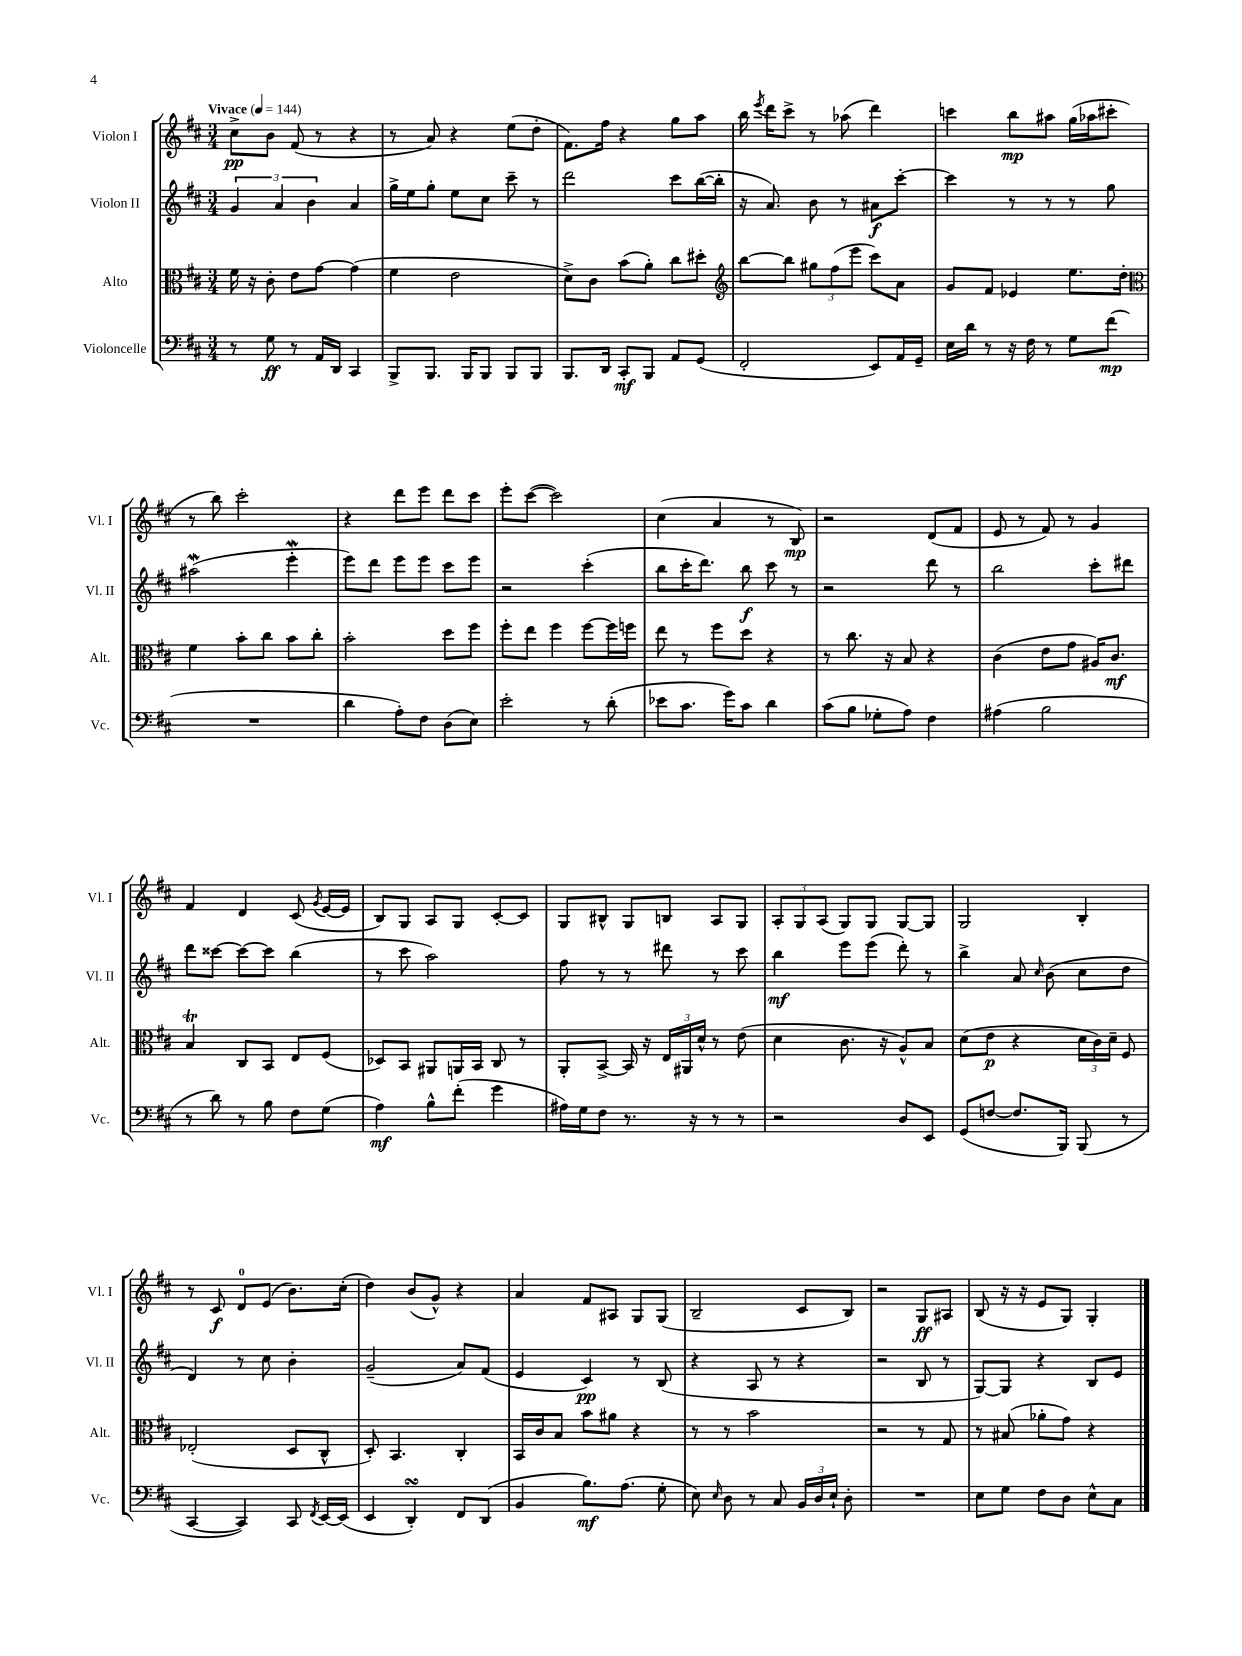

**kern	**kern	**kern	**kern
*staff4	*staff3	*staff2	*staff1
*clefF4	*clefC3	*clefG2	*clefG2
*k[f#c#]	*k[f#c#]	*k[f#c#]	*k[f#c#]
*M3/4	*M3/4	*M3/4	*M3/4
*MM144	*MM144	*MM144	*MM144
8r	16f#\	6g/	8cc#^\L
.	16r	.	.
8G\	8c#'\	.	8b\J
.	.	6a/	.
8r	8e\L	.	(8f#/
.	.	6b\	.
16AA/LL	[8g\J	.	8r
16DD/JJ	.	.	.
4CC#/	(4g\]	4a/	4r
=	=	=	=
8BBB^/L	4f#\	16gg^\LL	8r
.	.	16ee\J	.
8.BBB/J	.	8gg'\J	8a/)
.	2e\	8ee\L	4r
16BBB/LK	.	.	.
8BBB/J	.	8cc#\J	.
8BBB/L	.	8ccc#~\	(8ee\L
8BBB/J	.	8r	8dd'\J
=	=	=	=
8.BBB/L	8d^\L)	2ddd\	8.f#\L)
.	8c#\J	.	.
16DD/Jk	.	.	16ff#\Jk
8CC#'/L	(8b\L	.	4r
8BBB/J	8a'\J)	.	.
8AA/L	8cc#\L	8ccc#\L	8gg\L
(8GG/J	8dd#'\J	([16bb\L	8aa\J
.	.	16bb'\]JJ	.
=	=	=	=
*	*clefG2	*	*
2FF#'/	[8bb\L	16r	16bb\
.	.	.	8qeee/
.	.	8.a/)	16ddd\LK
.	8bb\]J	.	8ccc#^\J
.	12gg#\L	8b\	8r
.	(12ff#\	.	.
.	.	8r	(8aa-\
.	12eee\J	.	.
8EE/L)	8ccc#\L)	8a#\L	4ddd\)
16AA/L	8a\J	[8ccc#'\J	.
16GG~/JJ	.	.	.
=	=	=	=
16E\LL	8g/L	4ccc#\]	4ccc\
16d\JJ	.	.	.
8r	8f#/J	.	.
16r	4e-/	8r	8bb\L
16F#\	.	.	.
8r	.	8r	8aa#\J
8G\L	8.ee\L	8r	(16gg\LL
.	.	.	16aa-\J
(8f#\J	.	8gg\	8ccc#'\J
.	16dd'\Jk	.	.
=	=	=	=
*	*clefC3	*	*
2.r	4f#\	(2aa#\	8r
.	.	.	8bb\)
.	8b'\L	.	2ccc#'\
.	8cc#\J	.	.
.	8b\L	4eee'\	.
.	8cc#'\J	.	.
=	=	=	=
4d\	2b'\	8eee\L)	4r
.	.	8ddd\J	.
8A'\L)	.	8eee\L	8ddd\L
8F#\J	.	8eee\J	8eee\J
(8D\L	8dd\L	8ccc#\L	8ddd\L
8E\J)	8ff#\J	8eee\J	8ccc#\J
=	=	=	=
2e'\	8ff#'\L	2r	8eee'\L
.	8ee\J	.	([8ccc#\J
.	4ff#\	.	2ccc#\])
8r	[8ff#\L	(4ccc#'\	.
(8d'\	16ff#\]L	.	.
.	16ff\JJ	.	.
=	=	=	=
8e-\L	8ee\	8bb\L	(4cc#\
8.c#\J	8r	16ccc#'\K	.
.	.	8.ddd\J)	.
.	8ff#\L	.	4a/
16g\LK)	.	.	.
8c#\J	8dd\J	8bb\	.
4d\	4r	8ccc#\	8r
.	.	8r	8B/)
=	=	=	=
(8c#\L	8r	2r	2r
8B\J	8.cc#\	.	.
8G-'\L	.	.	.
.	16r	.	.
8A\J)	8B/	.	.
4F#\	4r	8ddd\	(8d/L
.	.	8r	8f#/J
=	=	=	=
(4A#\	(4c#\	2bb\	8e/
.	.	.	8r
2B\	8e\L	.	8f#/)
.	8g\J	.	8r
.	16A#/LK)	8ccc#'\L	4g/
.	8.c#/J	.	.
.	.	8ddd#\J	.
=	=	=	=
8r	4B/	8ddd\L	4f#/
8d\)	.	[8ccc##\J	.
8r	8C#/L	8ccc##\_L	4d/
8B\	8BB/J	8ccc##\]J	.
8F#\L	8E/L	(4bb\	(8c#/
.	.	.	8qg/
(8G\J	(8F#/J	.	[16e/LL
.	.	.	16e/]JJ
=	=	=	=
4A\)	8D-/L)	8r	8B/L)
.	8BB/J	8ccc#\	8G/J
8B^^\L	8AA#/L	2aa\)	8A/L
(8f#'\J	16AA/L	.	8G/J
.	16BB/JJ	.	.
4g\	8C#/	.	[8c#'/L
.	8r	.	8c#/]J
=	=	=	=
16A#\LL)	8AA'/L	8ff#\	8G/L
16G\J	.	.	.
8F#\J	[8BB^/J	8r	8B#^^/J
8.r	16BB/]	8r	8G/L
.	16r	.	.
.	24E/LL	8ddd#\	8B/J
.	24AA#/	.	.
16r	.	.	.
.	24d^^/JJ	.	.
8r	8r	8r	8A/L
8r	(8e\	8ccc#\	8G/J
=	=	=	=
2r	4d\	4bb\	12A'/L
.	.	.	12G/
.	.	.	(12A/J
.	8.c#\	8eee\L	8G/L)
.	.	(8eee\J	8G/J
.	16r	.	.
8D/L	8A^^/L)	8ddd'\)	[8G/L
8EE/J	8B/J	8r	8G/]J
=	=	=	=
(8GG/L	(8d\L	4bb^\	2G/
[8F/J	8e\J	.	.
8.F/]L	4r	8a/	.
.	.	16qqcc#/	.
.	.	(8b\	.
16BBB/Jk)	.	.	.
(8BBB/	24d\LL	8cc#\L	4B'/
.	24c#\)	.	.
.	24d~\JJ	.	.
8r	8F#/	8dd\J	.
=	=	=	=
[4CC#/	(2E-'/	4d/)	8r
.	.	.	8c#/
4CC#/])	.	8r	8d/L
.	.	8cc#\	(8e/J
8CC#/	8D/L	4b'\	8.b\L)
8qFF#/	.	.	.
[16EE/LL	8C#^^/J	.	.
(16EE/]JJ	.	.	(16cc#'\Jk
=	=	=	=
4EE/	8D'/)	(2g~/	4dd\)
.	4.BB/	.	.
4DD'/)	.	.	(8b/L
.	.	.	8g^^/J)
8FF#/L	4C#'/	8a/L)	4r
(8DD/J	.	(8f#/J	.
=	=	=	=
4BB/	16BB/LL	4e/	4a/
.	16c#/J	.	.
.	8B/J	.	.
8.B\L)	8b\L	4c#/)	8f#/L
.	8a#\J	.	8A#/J
(8.A\J	.	.	.
.	4r	8r	8G/L
8G'\	.	(8B/	(8G/J
=	=	=	=
8E\)	8r	4r	2B~/
16qqE/	.	.	.
8D\	8r	.	.
8r	2b\	8A/	.
8C#/	.	8r	.
24BB/LL	.	4r	8c#/L
24D/	.	.	.
24E`/JJ	.	.	.
8D'\	.	.	8B/J)
=	=	=	=
2.r	2r	2r	2r
.	8r	8B/	8G/L
.	8G/	8r	8A#/J
=	=	=	=
8E\L	8r	[8G/L)	(8B/
8G\J	(8B#/	8G/]J	16r
.	.	.	16r
8F#\L	8a-'\L	4r	8e/L
8D\J	8g\J)	.	8G/J)
8E^^\L	4r	8B/L	4G'/
8C#\J	.	8e/J	.
==	==	==	==
*-	*-	*-	*-
